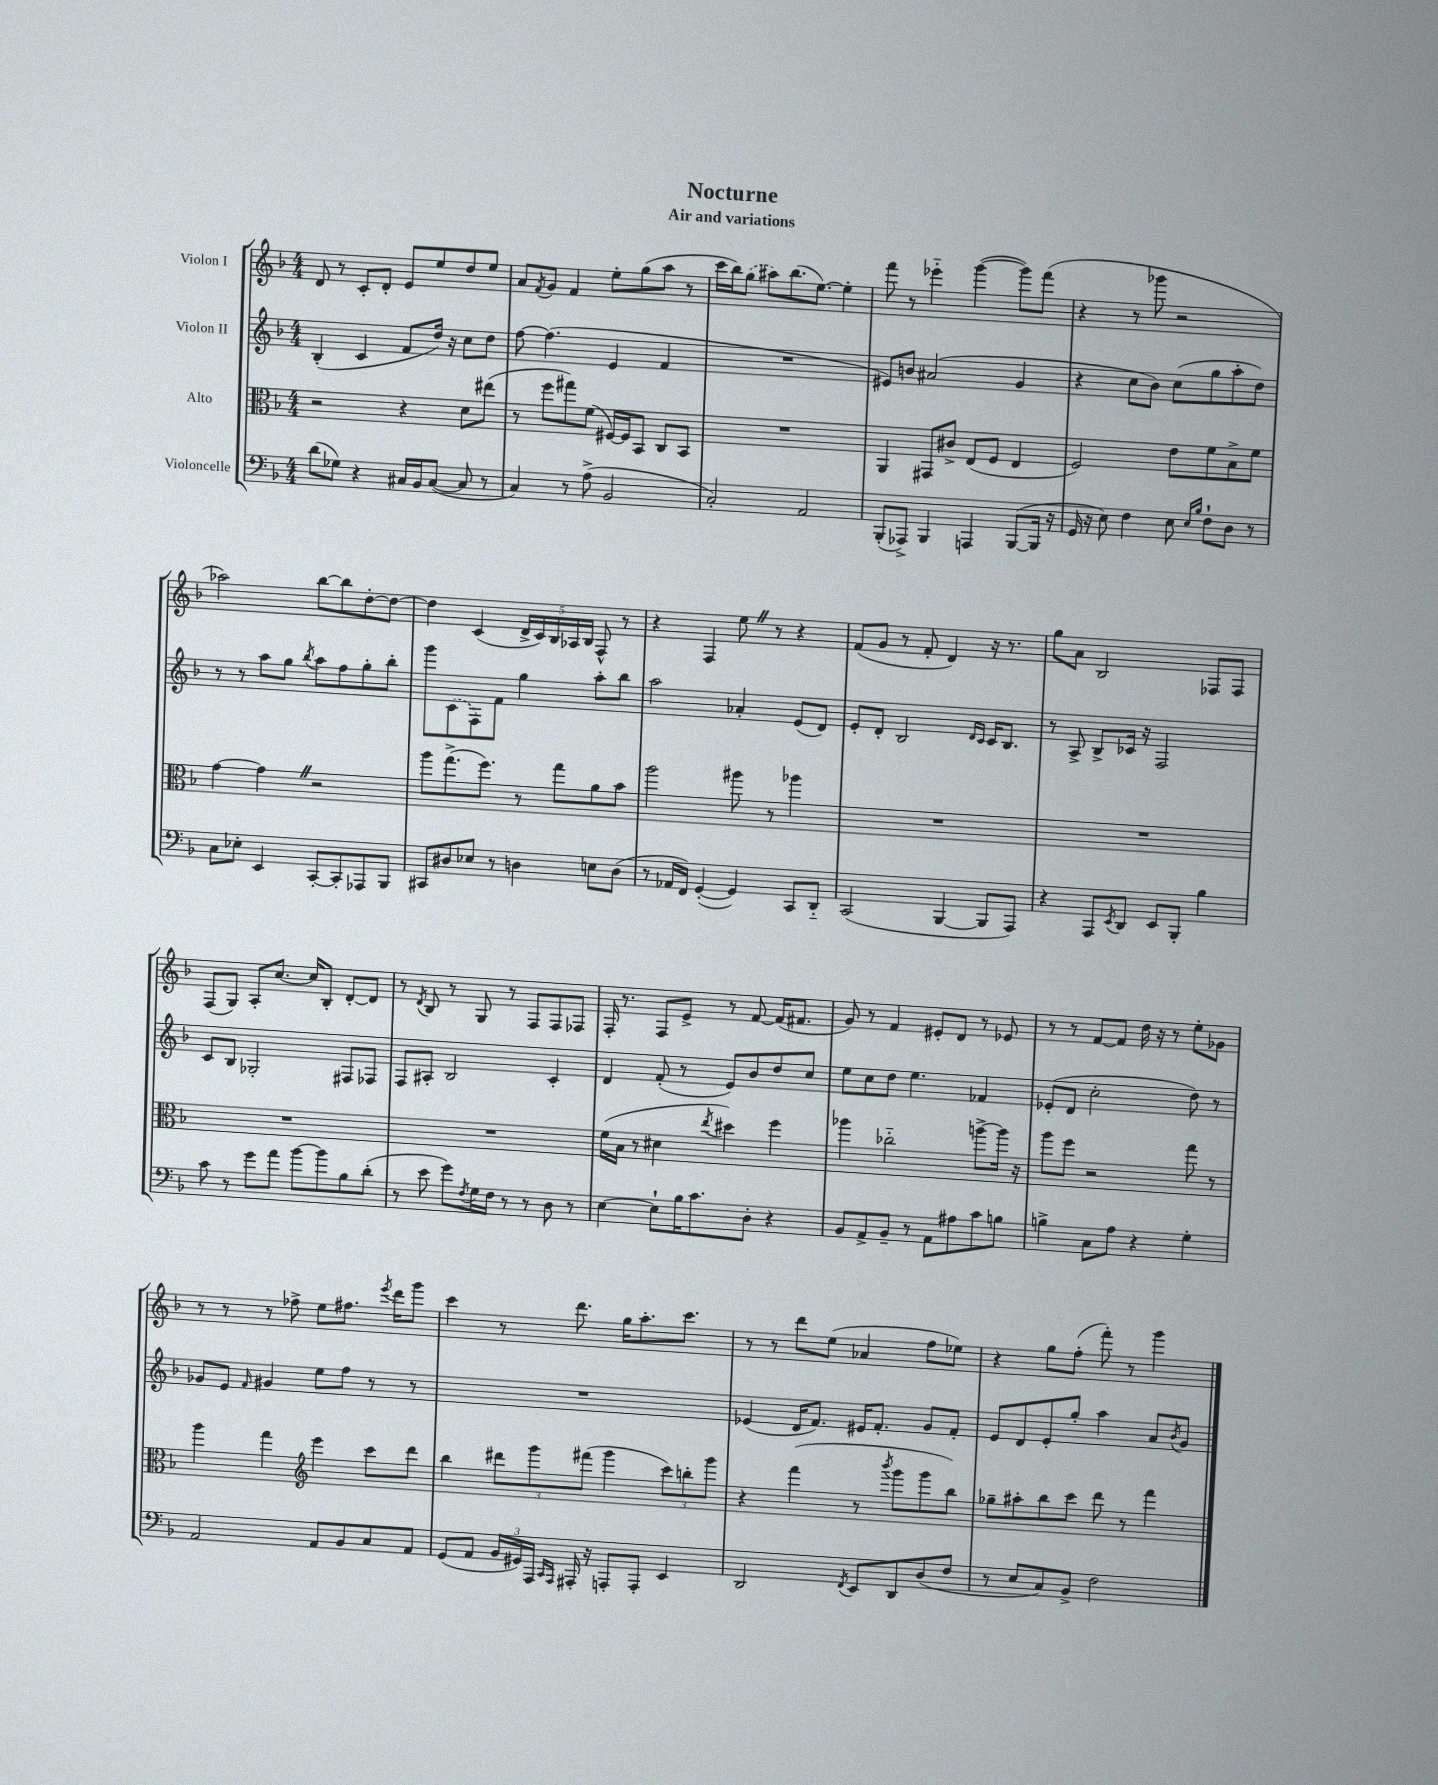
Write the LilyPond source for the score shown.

\header { title = "Nocturne" subtitle = "Air and variations" }
<<
\new StaffGroup <<
\new Staff = "s0" \with { instrumentName = "Violon I" } {
    \clef treble \key f \major \numericTimeSignature \time 4/4
    d'8 r8 c'8-. d'8-. e'8 e''8 d''8 e''8 |
    a'8 \acciaccatura { f'8 } g'8 f'4 e''8-. g''8( a''8 r8 |
    c'''16 bes''16) \once \slurDashed g''8( ais''8) bes''8.( e''8.~) e''4-. |
    f'''8 r8 ees'''4-_ g'''4~( g'''8) f'''8( |
    r4 r8 ges'''8 r2 |
    aes''2) bes''8~ bes''8 d''8~-. d''8~ |
    d''4 c'4( \tuplet 5/4 { d'16-> c'16) bes16 aes16 bes16 } f8-^ r8 |
    r4 f4 e''8 \once \override BreathingSign.text = \markup { \musicglyph "scripts.caesura.straight" } \breathe r8 r4 |
    f'8( g'8 r8 f'8-. d'4) r16 r8. |
    g''8 a'8 bes2 fes8 fes8 |
    f8( g8) a8-. c''8.~ c''16 bes8-. d'8~-. d'8 |
    r8 \acciaccatura { d'8 } bes8 r8 g8 r8 f8 f8 fes8 |
    f16-. r8. f8 e'8-> r8 f'8~ f'16( fis'8. |
    g'8) r8 f'4 eis'8-. d'8 r8 ees'8 |
    r8 r8 f'8~ f'8 d''16 r16 r8 e''8-. ges'8 |
    r8 r8 r8 fes''8-> e''8 fis''8. \acciaccatura { e'''8 } d'''16 g'''8 |
    c'''4 r8 d'''8. g''16 a''8.-. c'''8. |
    r8 r8 d'''8 e''8( aes'4 f''8 ees''8) |
    r4 g''8 f''8-.( f'''8-.) r8 g'''4 \bar "|." |
}
\new Staff = "s1" \with { instrumentName = "Violon II" } {
    \clef treble \key f \major \numericTimeSignature \time 4/4
    bes4-.( c'4 f'8 d''16) r16 c''8 d''8 |
    f''8~ f''4.( e'4 f'4 |
    R1 |
    eis'8) b'8 ais'2( g'4 |
    r4 c''8 bes'8) c''8( g''8 a''8-. d''8) |
    r8 r8 a''8 g''8 \acciaccatura { bes''8 } a''8 f''8 g''8-. bes''8-. |
    g'''8 \once \slurDashed c'8( f8) f'8 g''4 a''8-. bes''8 |
    a''2 aes'4-. e'8( d'8) |
    e'8-. d'8-. bes2 \grace { d'16 c'16 } c'16 bes8. |
    r8 a8-> bes8-> ces'16 r16 f2 |
    c'8 bes8 ges2-. fis8 fes8 |
    f8 ais8-. bes2 c'4-. |
    d'4 f'8-.( r8 e'8) bes'8 d''8 c''8 |
    e''8 c''8 d''8 e''4. fes'4 |
    ees'8-.( d'8 c''2-. d''8) r8 |
    ges'8 e'8 \grace { f'16 } gis'4 e''8 f''8 r8 r8 |
    R1 |
    ees'4( d'16 f'8.) eis'16 f'8.-. g'8 f'8-. |
    e'8 d'8 e'8-. g''8-. a''4 a'8 \acciaccatura { bes'8 } g'8 \bar "|." |
}
\new Staff = "s2" \with { instrumentName = "Alto" } {
    \clef alto \key f \major \numericTimeSignature \time 4/4
    r2 r4 d'8 eis''8( |
    r8 f''8 gis''8) f'8( fis16~) fis16 bes,8 c8 bes,8 |
    R1 |
    a,4 gis,8 cis'8-> e8( f8 e4 |
    f2) e'8 f'8 bes8-> f'8 |
    g'4~ g'4 \once \override BreathingSign.text = \markup { \musicglyph "scripts.caesura.straight" } \breathe r2 |
    a''8 g''8.->( f''8.) r8 g''8 a'8 bes'8 |
    a''2 ais''8 r8 aes''4 |
    R1 |
    R1 |
    R1 |
    R1 |
    f'16( bes16 r8 dis'4 \acciaccatura { e''8 } dis''4) f''4 |
    aes''4 ces''2-_ a''8~-> a''16 r16 |
    a''8 f''8 r2 g''8 r8 |
    a''4 g''4 \clef treble e'''4 c'''8 d'''8 |
    bes''4 \tuplet 3/2 { dis'''8 g'''8 fis'''8( } g'''4 \tuplet 3/2 { c'''8) b''8-. g'''8 } |
    r4 f'''4( r8 \acciaccatura { bes'''8 } g'''8 g'''8 bes''8) |
    ges''8-- ais''8-. bes''8 c'''8 d'''8 r8 f'''4 \bar "|." |
}
\new Staff = "s3" \with { instrumentName = "Violoncelle" } {
    \clef bass \key f \major \numericTimeSignature \time 4/4
    d'8( ges8) r4 cis16 bes,16 cis8~( cis8 r8 |
    c4) r8 a8->( bes,2 |
    c2-.) a,2 |
    bes,,8-.( aes,,8->) bes,,4 a,,4 bes,,8~( bes,,16 r16 |
    g,16 r16 e8) f4 e8 \grace { e16 bes16 } f8-! d8 r8 |
    c8 ees8-. e,4 c,8~-. c,8-. aes,,8 bes,,8 |
    cis,8 dis8 ees8 r8 d4 e8 d8( |
    r8 aes,16 f,16) g,4~-.( g,4) c,8 d,8-_ |
    c,2( bes,,4~ bes,,8 a,,8) |
    r4 a,,8 \acciaccatura { e,8 } d,8 e,8 bes,,8-. bes4 |
    c'8 r8 g'8 a'8 bes'8~ bes'8 bes8 d'8-.( |
    r8 e'8 g'8) \acciaccatura { f8 } g16 f16 r8 r8 d8 r8 |
    e4~ e8-! bes16 c'8. d8-. r4 |
    bes,8 a,8-> bes,8-- r8 a,8 ais8 c'8 b8 |
    b4-> c8 a8 r4 g4-. |
    a,2 a,8 bes,8 c8 a,8 |
    g,8( a,8 \tuplet 3/2 { bes,16 gis,16) a,,16 } \grace { c,16 a,,16 } ais,,16-. r16 a,,8-. a,,8-. e,4 |
    d,2 \acciaccatura { f,8 } e,8 d,8 d8( f8 |
    r8 e8 c8) bes,8-> f2 \bar "|." |
}
>>
>>
\layout { \context { \Score \remove "Bar_number_engraver" } }
